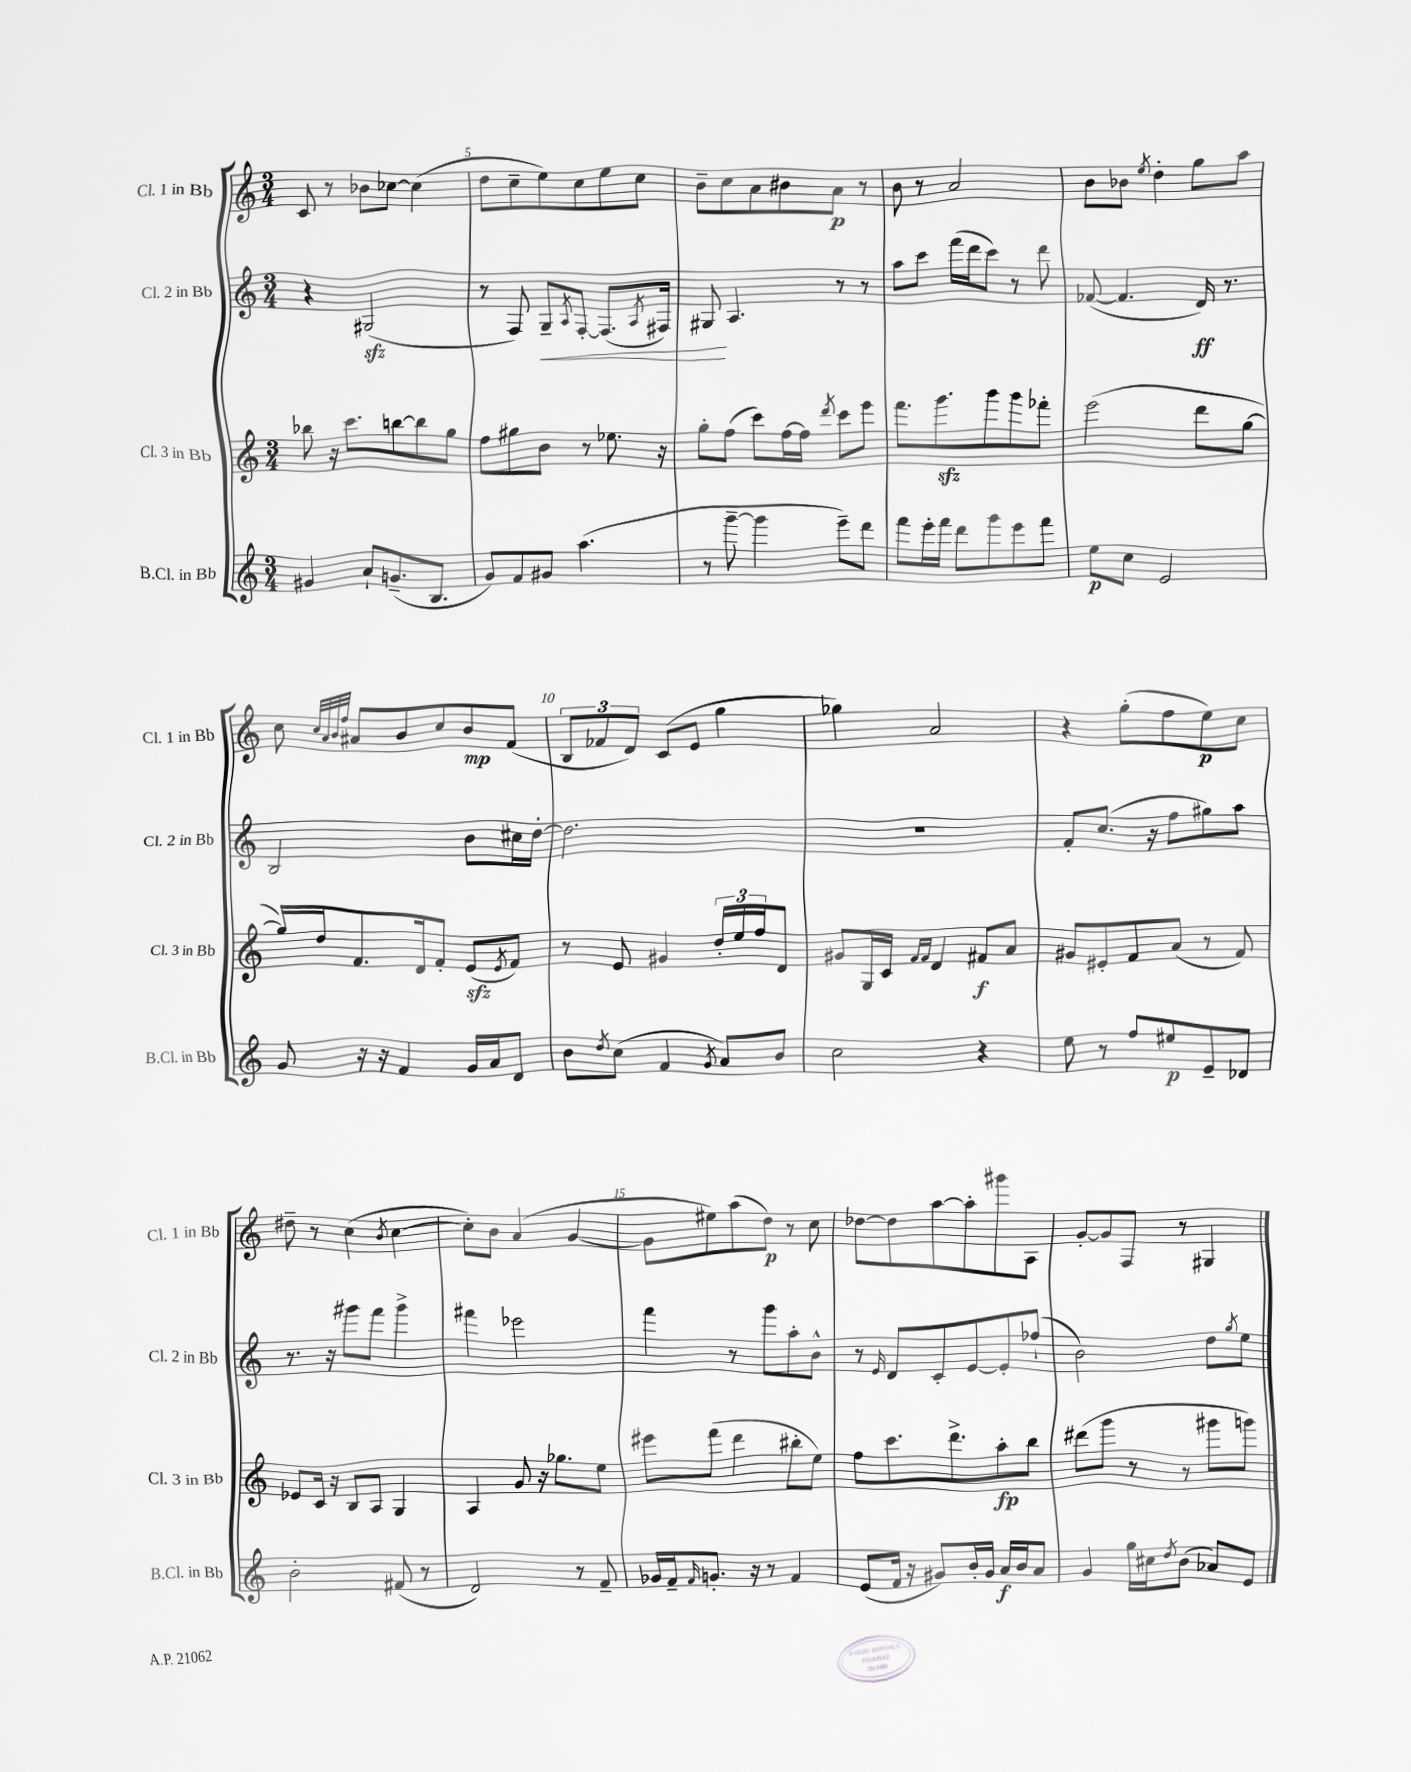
<<
\new StaffGroup <<
\new Staff = "s0" \with { instrumentName = "Cl. 1 in Bb" shortInstrumentName = "Cl. 1 in Bb" } {
    \clef treble \key c \major \numericTimeSignature \time 3/4
    c'8 r8 bes'8 ces''8~ ces''4( |
    d''8 c''8-- e''8) c''8 e''8 c''8 |
    b'8-- c''8 a'8 bis'8 a'8\p r8 |
    b'8 r8 a'2 |
    b'8 bes'8 \acciaccatura { e''8 } d''4-. g''8 a''8 |
    c''8 \grace { c''32 a'32 b'32 f''32 } ais'8 b'8 c''8 b'8\mp f'8( |
    \tuplet 3/2 { b8 fes'8 d'8) } c'8( e'8 g''4 |
    ges''4) a'2 |
    r4 g''8-.( f''8 e''8\p) c''8 |
    dis''8-- r8 c''4( \acciaccatura { b'8 } c''4~ |
    c''8-.) b'8 a'4( g'4~ |
    g'8 eis''8) a''8( d''8\p) r8 c''8 |
    des''8~ des''8 a''8~ a''8-. gis'''8 a8 |
    g'8~-. g'8 f8 r8 gis4 \bar "|." |
}
\new Staff = "s1" \with { instrumentName = "Cl. 2 in Bb" shortInstrumentName = "Cl. 2 in Bb" } {
    \clef treble \key c \major \numericTimeSignature \time 3/4
    r4 gis2\sfz( |
    r8 f8) g8--\< \acciaccatura { a8 } f8~-. f8.( \acciaccatura { a8 } fis16) |
    gis8\! a4. r8 r8 |
    a''8 c'''8 f'''16( d'''16 c'''8) r8 d'''8 |
    fes'8~( fes'4. d'16\ff) r8. |
    b2 b'8 cis''16 d''16~-. |
    d''2. |
    R2. |
    f'8-. c''8.( r16 f''8 gis''8) a''8 |
    r8. r16 gis'''8 f'''8 gis'''4-> |
    fis'''4 ees'''2 |
    f'''4 r8 g'''8 a''8-. b'8-^ |
    r8 \grace { e'16 } d'8 c'8-. e'8~ e'8-. fes''8-!( |
    b'2) d''8 \acciaccatura { g''8 } e''8 \bar "|." |
}
\new Staff = "s2" \with { instrumentName = "Cl. 3 in Bb" shortInstrumentName = "Cl. 3 in Bb" } {
    \clef treble \key c \major \numericTimeSignature \time 3/4
    bes''8 r16 c'''8. b''8~ b''8 g''8 |
    f''8 gis''8 b'8 r8 ees''8. r16 |
    g''8-. f''8( c'''8) f''16~ f''16 \acciaccatura { d'''8 } c'''8 e'''8 |
    f'''8. g'''8.\sfz g'''8 g'''8 fes'''8-. |
    e'''2( d'''8 g''8~ |
    g''16) d''16 f'8. d'16 f'8-. e'8\sfz( \acciaccatura { e'8 } f'8) |
    r8 e'8 gis'4 \tuplet 3/2 { d''16-. e''16 f''16 } d'8 |
    gis'8 g16 c'16 \grace { f'16 f'16 } d'4 fis'8\f a'8 |
    gis'8 eis'8-. f'8 a'8( r8 f'8) |
    ees'8 c'16 r16 b8 a8 g4 |
    a4 g'8 r16 ges''8. e''8 |
    eis'''8 f'''8( d'''4 bis''8-. e''8) |
    f''8 c'''8. d'''8.-> a''8-.\fp b''8 |
    dis'''8( g'''8 r8 r8 gis'''8 g'''8) \bar "|." |
}
\new Staff = "s3" \with { instrumentName = "B.Cl. in Bb" shortInstrumentName = "B.Cl. in Bb" } {
    \clef treble \key c \major \numericTimeSignature \time 3/4
    gis'4 a'8-! g'8.--( b8. |
    g'8) f'8 gis'8 a''4.( |
    r8 g'''8~-- g'''4 e'''8--) d'''8 |
    f'''8 e'''16-. f'''16 d'''8 g'''8 e'''8 f'''8 |
    e''8\p c''8 e'2 |
    g'8 r16 r16 f'4 g'16 a'16 d'8 |
    b'8 \acciaccatura { d''8 } c''8( f'4 \acciaccatura { g'8 } a'8) b'8 |
    c''2 r4 |
    e''8 r8 f''8 eis''8\p e'8-- des'8 |
    b'2-. fis'8( r8 |
    d'2) r8 f'8-- |
    ges'16 f'16-- \grace { f'16 } g'8.-. r16 r8 f'4 |
    e'8( f'16 r16 gis'8) b'16-. gis'16 a'16\f b'16 a'8 |
    g'4 g''16 cis''16 \acciaccatura { d''8 } b'8( aes'8) e'8 \bar "|." |
}
>>
>>
\layout { \context { \Score currentBarNumber = #4 \override BarNumber.break-visibility = ##(#f #t #t) barNumberVisibility = #(every-nth-bar-number-visible 5) } }
